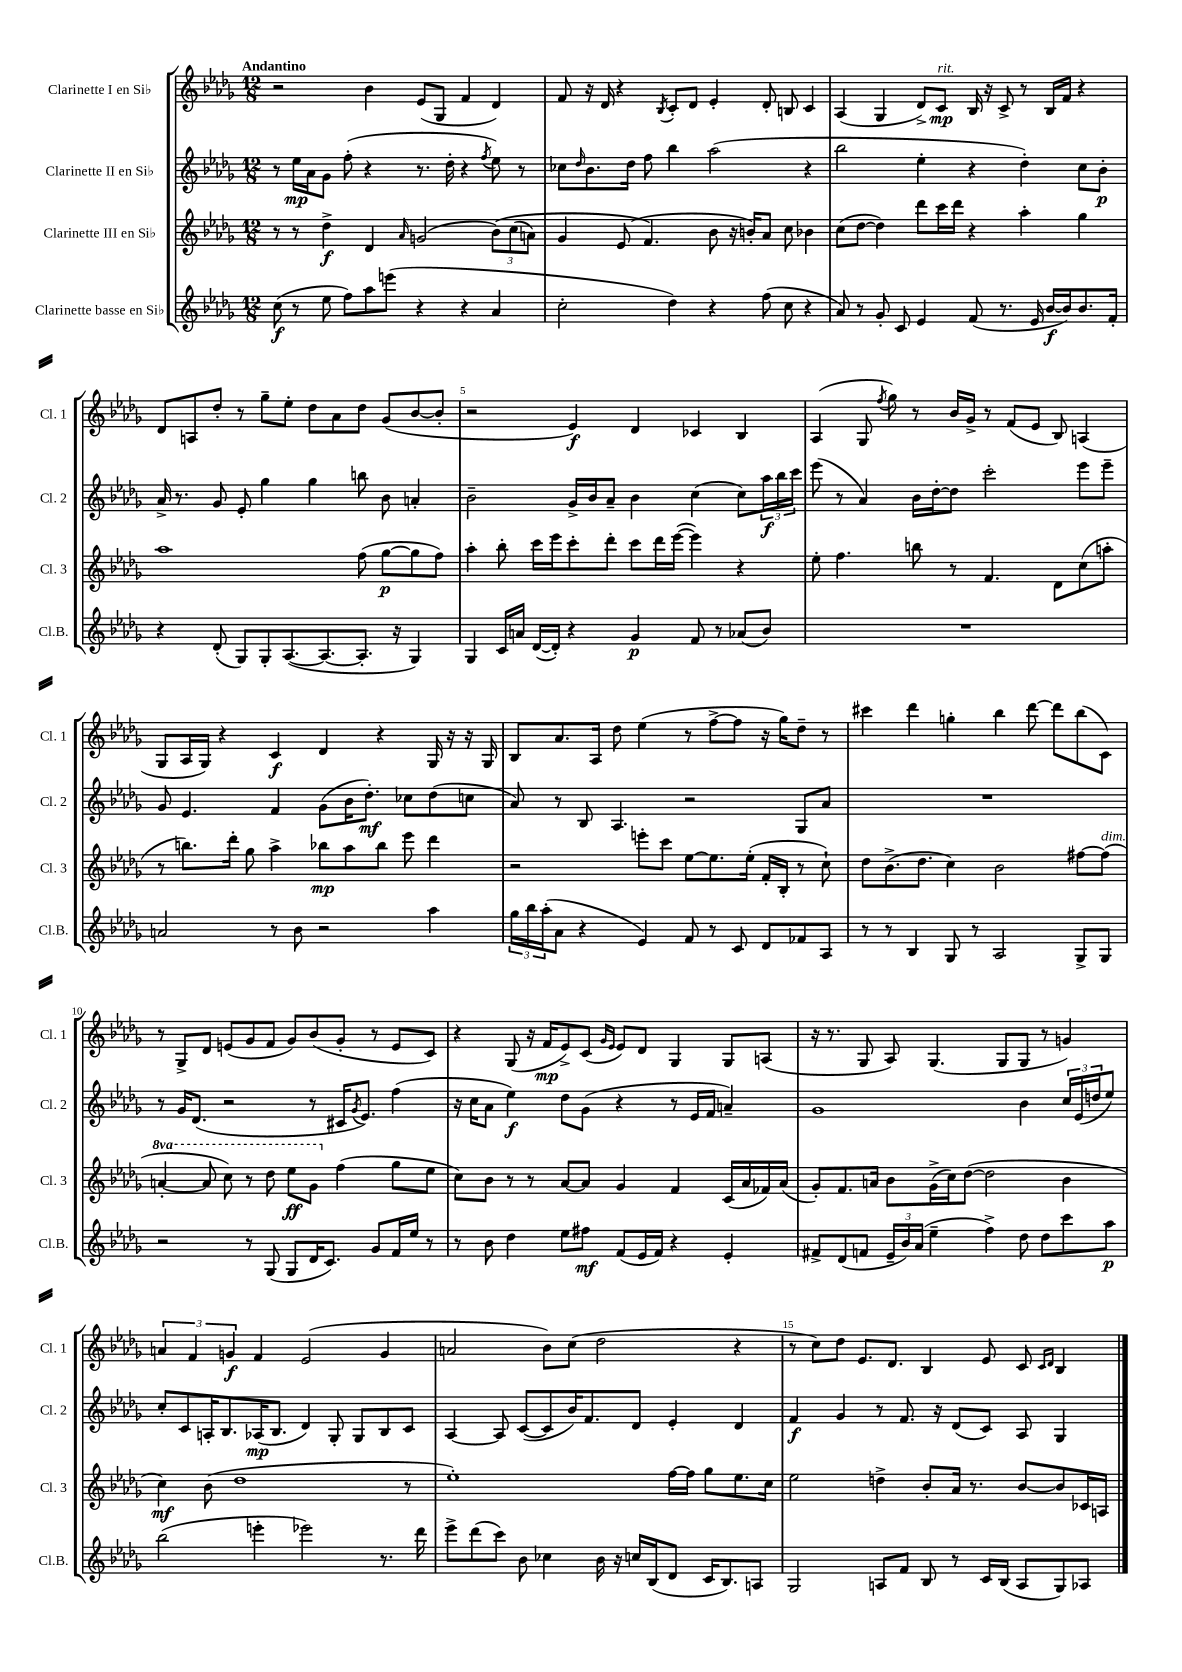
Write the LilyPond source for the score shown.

<<
\new StaffGroup <<
\new Staff = "s0" \with { instrumentName = "Clarinette I en Sib" shortInstrumentName = "Cl. 1" } {
    \clef treble \key des \major \numericTimeSignature \time 12/8 \tempo "Andantino"
    r2 bes'4 ees'8( ges8 f'4 des'4) |
    f'8 r16 des'16 r4 \acciaccatura { bes8 } c'8-. des'8 ees'4-. des'8-. b8 c'4 |
    aes4( ges4 des'8->) c'8\mp^\markup { \italic "rit." } bes16 r16 c'8-> r8 bes16 f'16 r4 |
    des'8 a8 des''8-. r8 ges''8-- ees''8-. des''8 aes'8 des''8 ges'8( bes'8~ bes'8-. |
    r2 ees'4\f) des'4 ces'4 bes4 |
    aes4( ges8 \acciaccatura { f''8 } ges''8) r8 bes'16 ges'16-> r8 f'8( ees'8 bes8) a4( |
    ges8 aes16 ges16) r4 c'4\f des'4 r4 ges16 r16 r16 ges16 |
    bes8 aes'8. aes16 des''8 ees''4( r8 f''8~-> f''8 r16 ges''16) des''8-- r8 |
    cis'''4 des'''4 g''4-. bes''4 des'''8~ des'''8 bes''8( c'8) |
    r8 ges8-> des'8 e'8( ges'8 f'8 ges'8) bes'8( ges'8-. r8 e'8 c'8) |
    r4 ges8( r16 f'16\mp ees'8->) c'8( \grace { ges'16 ees'16 } ees'8) des'8 ges4 ges8 a8( |
    r16 r8. ges8 aes8) ges4.( ges8 ges8 r8 g'4) |
    \tuplet 3/2 { a'4 f'4 g'4\f } f'4 ees'2( g'4 |
    a'2 bes'8) c''8( des''2 r4 |
    r8 c''8) des''8 ees'8. des'8. bes4 ees'8 c'8 \grace { c'16 des'16 } bes4 \bar "|." |
}
\new Staff = "s1" \with { instrumentName = "Clarinette II en Sib" shortInstrumentName = "Cl. 2" } {
    \clef treble \key des \major \numericTimeSignature \time 12/8
    r8 ees''16\mp aes'16 ges'8 f''8-.( r4 r8. des''16-. r4 \acciaccatura { f''8 } ees''8) r8 |
    ces''8 \grace { des''16 } bes'8. des''16 f''8 bes''4 aes''2( r4 |
    bes''2 ees''4-. r4 des''4-.) c''8 bes'8-.\p |
    aes'16-> r8. ges'8 ees'8-. ges''4 ges''4 b''8 bes'8 a'4-. |
    bes'2-- ges'16-> bes'16 aes'8-- bes'4 c''4( c''8) \tuplet 3/2 { aes''16\f bes''16 c'''16 } |
    ees'''8( r8 aes'4) bes'16 des''16~-. des''8 c'''2-. ees'''8 ees'''8-- |
    ges'8 ees'4. f'4 ges'8( bes'16 des''8.-.\mf) ces''8 des''8( c''8 |
    aes'8) r8 bes8 aes4. r2 ges8 aes'8 |
    R1. |
    r8 ges'16 des'8.( r2 r8 cis'16 \acciaccatura { ges'8 } ees'8.) f''4( |
    r16 c''16 aes'8 ees''4\f) des''8 ges'8( r4 r8 ees'16 f'16 a'4--) |
    ges'1 bes'4 \tuplet 3/2 { c''16 ees'16( d''16 } ees''8) |
    c''8-. c'8 a16-. bes8. aes16\mp( bes8. des'4) ges8-. ges8 bes8 c'8 |
    aes4~ aes8 c'8~( c'8 bes'16) f'8. des'8 ees'4-. des'4 |
    f'4\f ges'4 r8 f'8. r16 des'8( c'8) aes8 ges4 \bar "|." |
}
\new Staff = "s2" \with { instrumentName = "Clarinette III en Sib" shortInstrumentName = "Cl. 3" } {
    \clef treble \key des \major \numericTimeSignature \time 12/8 \set Staff.ottavationMarkups = #ottavation-simple-ordinals
    r8 r8 des''4->\f des'4 \grace { aes'16 } g'2( \tuplet 3/2 { bes'8)\( c''8( a'8) } |
    ges'4 ees'8( f'4.\) bes'8 r16 b'16-.) aes'8 c''8 bes'4 |
    c''8( des''8~ des''4) des'''8 c'''16 des'''16 r4 aes''4-. ges''4 |
    aes''1 f''8( ges''8~\p ges''8 f''8) |
    aes''4-. bes''8-. c'''16 ees'''16 c'''8-. des'''8-. c'''8 des'''16 ees'''16~( ees'''4) r4 |
    ees''8-. f''4. b''8 r8 f'4. des'8 c''8( a''8-. |
    r8 b''8.) des'''16-. ges''8 aes''4-> bes''8\mp aes''8 bes''8 ees'''8 des'''4 |
    r2 e'''8-. c'''8 ees''8~ ees''8. ees''16-.( f'16-. bes16-. r8 c''8-!) |
    des''8 bes'8.->( des''8. c''4) bes'2 fis''8~ fis''8^\markup { \italic "dim." }( |
    \ottava #1 a''4~-. a''8 c'''8) r8 des'''8 ees'''8\ff ges''8 \ottava #0 f''4( ges''8 ees''8 |
    c''8) bes'8 r8 r8 aes'8~ aes'8 ges'4 f'4 c'16( aes'16 fes'16) aes'16( |
    ges'8-.) f'8. a'16 bes'8 ges'16->( c''16) des''8~( des''2 bes'4 |
    c''4\mf) bes'8( des''1 r8 |
    ees''1-.) f''16~ f''16 ges''8 ees''8. c''16 |
    ees''2 d''4-> bes'8-. aes'16 r8. bes'8~ bes'8 ces'16 a16 \bar "|." |
}
\new Staff = "s3" \with { instrumentName = "Clarinette basse en Sib" shortInstrumentName = "Cl.B." } {
    \clef treble \key des \major \numericTimeSignature \time 12/8
    c''8\f( r8 ees''8 f''8) aes''8 e'''8( r4 r4 aes'4 |
    c''2-. des''4) r4 f''8( c''8 r4 |
    aes'8) r8 ges'8-. c'8 ees'4 f'8( r8. ees'16 bes'16~\f bes'16) bes'8. f'16-. |
    r4 des'8-.( ges8) ges8-. aes8.~( aes8.~ aes8.-. r16 ges4) |
    ges4 c'16 a'16 des'16~( des'16-.) r4 ges'4\p f'8 r8 aes'8( bes'8) |
    R1. |
    a'2 r8 bes'8 r2 aes''4 |
    \tuplet 3/2 { ges''16 bes''16 aes''16-.( } aes'8 r4 ees'4) f'8 r8 c'8 des'8 fes'8 aes8 |
    r8 r8 bes4 ges8 r8 aes2 ges8-> ges8 |
    r2 r8 ges8( ges8 des'16 c'8.) ges'8 f'16 ees''16 r8 |
    r8 bes'8 des''4 ees''8 fis''8\mf f'8( ees'16 f'16) r4 ees'4-. |
    fis'8-> des'8( f'8 \tuplet 3/2 { ees'16-- bes'16) aes'16( } ees''4-- f''4->) des''8 des''8 c'''8 aes''8\p |
    bes''2( e'''4-. ees'''2) r8. des'''16 |
    ees'''8-> des'''8( c'''8) bes'8 ces''4 bes'16 r16 c''16 bes16( des'8 c'16 bes8.) a8 |
    ges2 a8 f'8 bes8 r8 c'16 bes16( a8 ges8) aes8 \bar "|." |
}
>>
>>
\layout { \context { \Score \override BarNumber.break-visibility = ##(#f #t #t) barNumberVisibility = #(every-nth-bar-number-visible 5) } }
